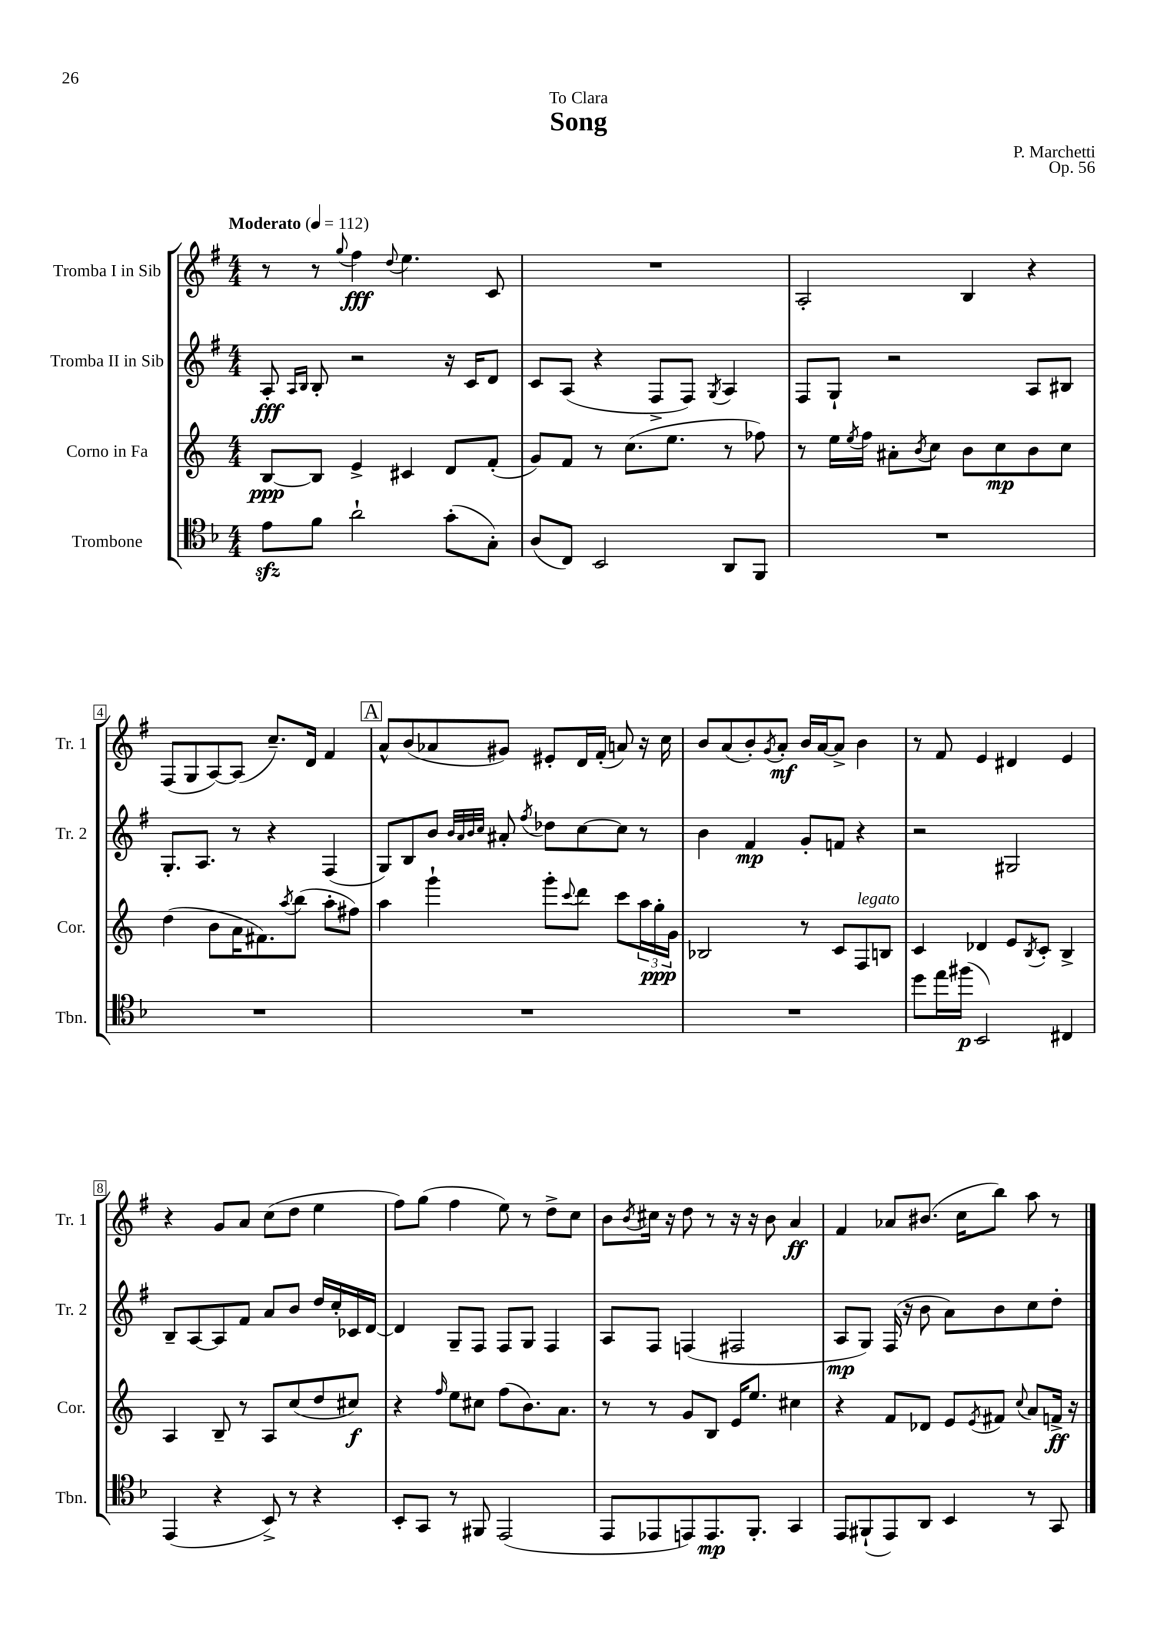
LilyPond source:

\header { title = "Song" composer = "P. Marchetti" dedication = "To Clara" opus = "Op. 56" }
<<
\new StaffGroup <<
\new Staff = "s0" \with { instrumentName = "Tromba I in Sib" shortInstrumentName = "Tr. 1" } {
    \clef treble \key g \major \numericTimeSignature \time 4/4 \tempo "Moderato" 4 = 112
    r8 r8 \appoggiatura { g''8 } fis''4\fff \appoggiatura { d''8 } e''4. c'8 |
    R1 |
    a2-. b4 r4 |
    fis8( g8 a8~) a8( c''8.--) d'16 fis'4 |
    \mark \markup { \box "A" } a'8-^ b'8( aes'8 gis'8) eis'8-. d'16 fis'16-.( a'8) r16 c''16 |
    b'8 a'8( b'8-.) \acciaccatura { g'8 } a'8-.\mf b'16 a'16~ a'8-> b'4 |
    r8 fis'8 e'4 dis'4 e'4 |
    r4 g'8 a'8 c''8( d''8 e''4 |
    fis''8) g''8( fis''4 e''8) r8 d''8-> c''8 |
    b'8 \acciaccatura { b'8 } cis''16 r16 d''8 r8 r16 r16 b'8 a'4\ff |
    fis'4 aes'8 bis'8.( c''16 b''8) a''8 r8 \bar "|." |
}
\new Staff = "s1" \with { instrumentName = "Tromba II in Sib" shortInstrumentName = "Tr. 2" } {
    \clef treble \key g \major \numericTimeSignature \time 4/4
    a8-.\fff \grace { a16 b16 } b8-. r2 r16 c'16 d'8 |
    c'8 a8( r4 fis8-> fis8) \acciaccatura { g8 } a4 |
    fis8 g8-! r2 a8 bis8 |
    g8.-. a8. r8 r4 fis4( |
    \mark \markup { \box "A" } g8) b8 b'8 \grace { b'32 a'32 b'32 c''32 } ais'8-. \acciaccatura { fis''8 } des''8 c''8~ c''8 r8 |
    b'4 fis'4\mp g'8-. f'8 r4 |
    r2 gis2 |
    b8-- a8~ a8 fis'8 a'8 b'8 d''16 c''16-. ces'16 d'16~ |
    d'4 g8-- fis8 fis8 g8 fis4 |
    a8 fis8 f4( fis2 |
    a8\mp g8) fis16( r16 b'8 a'8) b'8 c''8 d''8-. \bar "|." |
}
\new Staff = "s2" \with { instrumentName = "Corno in Fa" shortInstrumentName = "Cor." } {
    \clef treble \key c \major \numericTimeSignature \time 4/4
    b8~\ppp b8 e'4-> cis'4 d'8 f'8-.( |
    g'8) f'8 r8 c''8.( e''8. r8 fes''8) |
    r8 e''16 \acciaccatura { e''8 } f''16 ais'8-. \acciaccatura { b'8 } c''8 b'8 c''8\mp b'8 c''8 |
    d''4( b'8 a'16 fis'8.) \acciaccatura { a''8 } b''8( a''8-. fis''8) |
    \mark \markup { \box "A" } a''4 g'''4-! g'''8-. \appoggiatura { c'''8 } d'''8 c'''8 \tuplet 3/2 { a''16 g''16-.\ppp g'16 } |
    bes2 r8 c'8 f8^\markup { \italic "legato" } b8 |
    c'4 des'4 e'8 \acciaccatura { b8 } c'8-. b4-> |
    a4 b8-- r8 a8 c''8( d''8 cis''8\f) |
    r4 \grace { f''16 } e''8 cis''8 f''8( b'8.) a'8. |
    r8 r8 g'8 b8 e'16 e''8. cis''4 |
    r4 f'8 des'8 e'8 \acciaccatura { e'8 } fis'8 \appoggiatura { c''8 } a'8 f'16->\ff r16 \bar "|." |
}
\new Staff = "s3" \with { instrumentName = "Trombone" shortInstrumentName = "Tbn." } {
    \clef tenor \key f \major \numericTimeSignature \time 4/4
    e'8\sfz f'8 a'2-! g'8-.( g8-.) |
    a8( c8) bes,2 a,8 f,8 |
    R1 |
    R1 |
    \mark \markup { \box "A" } R1 |
    R1 |
    d''8 e''16 fis''16\p( bes,2) cis4 |
    e,4( r4 bes,8->) r8 r4 |
    bes,8-. g,8 r8 fis,8 e,2( |
    e,8 ees,8 e,8) e,8.\mp f,8.-. g,4 |
    e,8 fis,8-!( e,8) a,8 bes,4 r8 g,8 \bar "|." |
}
>>
>>
\layout { \context { \Score \override BarNumber.stencil = #(make-stencil-boxer 0.1 0.3 ly:text-interface::print) } }
